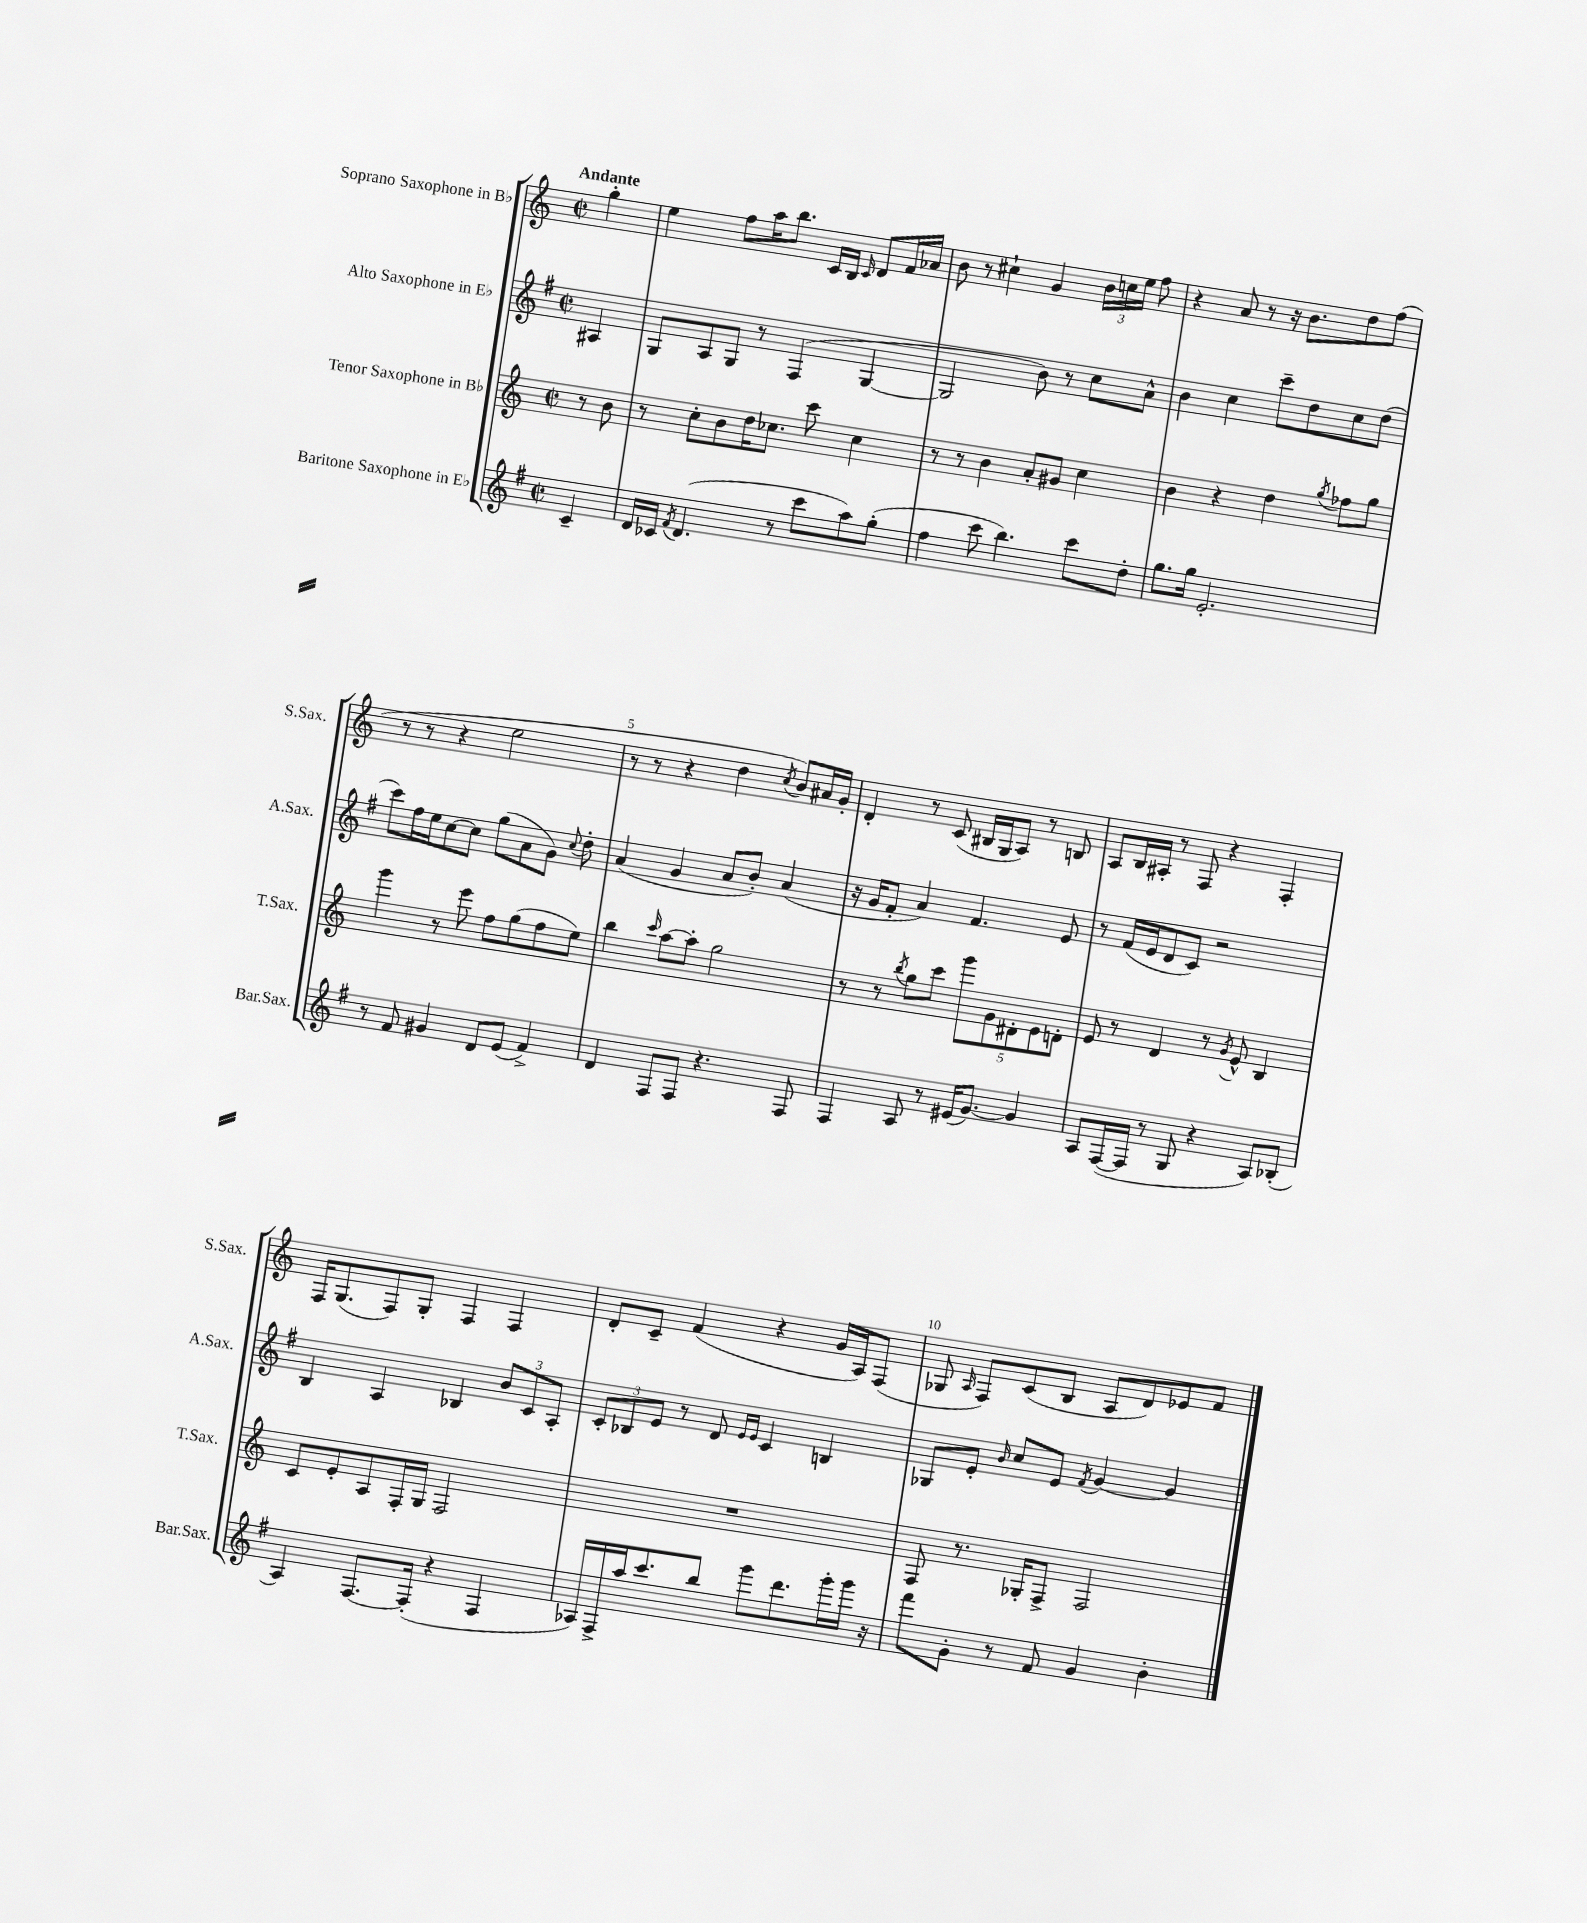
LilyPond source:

<<
\new StaffGroup <<
\new Staff = "s0" \with { instrumentName = "Soprano Saxophone in Bb" shortInstrumentName = "S.Sax." } {
    \clef treble \key c \major \defaultTimeSignature \time 2/2 \partial 4 \tempo "Andante"
    \autoBeamOff g''4-. |
    e''4 f''8[ a''16 b''8.] c'16[ b16] \grace { c'16 } d'8[ f'16 aes'16] |
    b'8 r8 cis''4-! g'4 \tuplet 3/2 { b'16[ c''16 e''16] } f''8 |
    r4 a'8 r8 r16 b'8.[ d''8 f''8]( |
    r8 r8 r4 e''2 |
    r8 r8 r4 d''4 \acciaccatura { c''8 } b'8[) ais'16 g'16]-. |
    d'4-. r8 c'8( bis16[ g16 a8]) r8 b8 |
    a8[ b16 ais16]-. r8 f8 r4 f4-. |
    f16[ g8.( f8) g8]-. f4 f4 |
    d'8[-. c'8]-- f'4( r4 g'16[ a16) f8]( |
    ges8 \grace { a16 } f8[) c'8( b8] a8[ d'8) ees'8 f'8] \bar "|." |
}
\new Staff = "s1" \with { instrumentName = "Alto Saxophone in Eb" shortInstrumentName = "A.Sax." } {
    \clef treble \key g \major \defaultTimeSignature \time 2/2 \partial 4
    \autoBeamOff ais4 |
    g8[ a8 g8] r8 fis4( g4~ |
    g2 b'8) r8 c''8[ a'8]-^ |
    b'4 c''4 c'''8[-- d''8 c''8 d''8]( |
    c'''8[) fis''16 e''16 c''8~ c''8] g''8[( a'8 g'8]) \appoggiatura { c''8 } d''8-. |
    a'4( g'4 a'8[ b'8]-.) a'4( |
    r16 g'16[ fis'8]-. a'4) fis'4. e'8 |
    r8 fis'16[( e'16 d'8 c'8]) r2 |
    b4 a4 bes4 \tuplet 3/2 { b'8[ c'8 a8]-. } |
    \tuplet 3/2 { c'8[-. bes8 e'8] } r8 d'8 \grace { e'16[ e'16] } c'4 b4 |
    ges8[ e'8]-. \grace { b'16 } c''8[ e'8] \acciaccatura { fis'8 } g'4~ g'4 \bar "|." |
}
\new Staff = "s2" \with { instrumentName = "Tenor Saxophone in Bb" shortInstrumentName = "T.Sax." } {
    \clef treble \key c \major \defaultTimeSignature \time 2/2 \partial 4
    \autoBeamOff r8 b'8 |
    r8 c''8[-. b'8 d''16 ces''8.] c'''8 ces''4 |
    r8 r8 b'4 a'8[-. gis'8] c''4 |
    b'4 r4 d''4 \acciaccatura { g''8 } fes''8[ g''8] |
    g'''4 r8 e'''8 f''8[ g''8( f''8 e''8]) |
    b''4 \grace { c'''16 } a''8[~ a''8]-. g''2 |
    r8 r8 \acciaccatura { b''8 } g''8[ c'''8] \tuplet 5/4 { g'''8[ g'8 dis'8-. e'8 d'8]-. } |
    e'8 r8 d'4 r8 \acciaccatura { g'8 } e'8-^ b4 |
    c'8[ e'8-. a8 f16-. g16] f2 |
    R1 |
    f8 r8. ges16[-. f8]-> f2 \bar "|." |
}
\new Staff = "s3" \with { instrumentName = "Baritone Saxophone in Eb" shortInstrumentName = "Bar.Sax." } {
    \clef treble \key g \major \defaultTimeSignature \time 2/2 \partial 4
    \autoBeamOff c'4-- |
    d'16[ ces'16] \acciaccatura { fis'8 } d'4.( r8 c'''8[ a''8) g''8]-.( |
    fis''4 c'''8 b''4.) c'''8[ d''8]-. |
    g''8.[ g''16] e'2.-. |
    r8 fis'8 gis'4 d'8[ e'8]( fis'4->) |
    d'4 fis8[ fis8] r4. fis8 |
    fis4 a8 r8 eis'16[( g'8.]~) g'4 |
    a8[ fis16~( fis16] r8 g8 r4 a8[) bes8]-.( |
    a4) fis8.[~ fis16]-.( r4 fis4 |
    aes16[) fis16-> a''16 c'''8. b''8] g'''8[ d'''8. g'''16-. g'''16] r16 |
    fis'''8[ g'8]-. r8 fis'8 g'4 b'4-. \bar "|." |
}
>>
>>
\layout { \context { \Score \override BarNumber.break-visibility = ##(#f #t #t) barNumberVisibility = #(every-nth-bar-number-visible 5) } }
